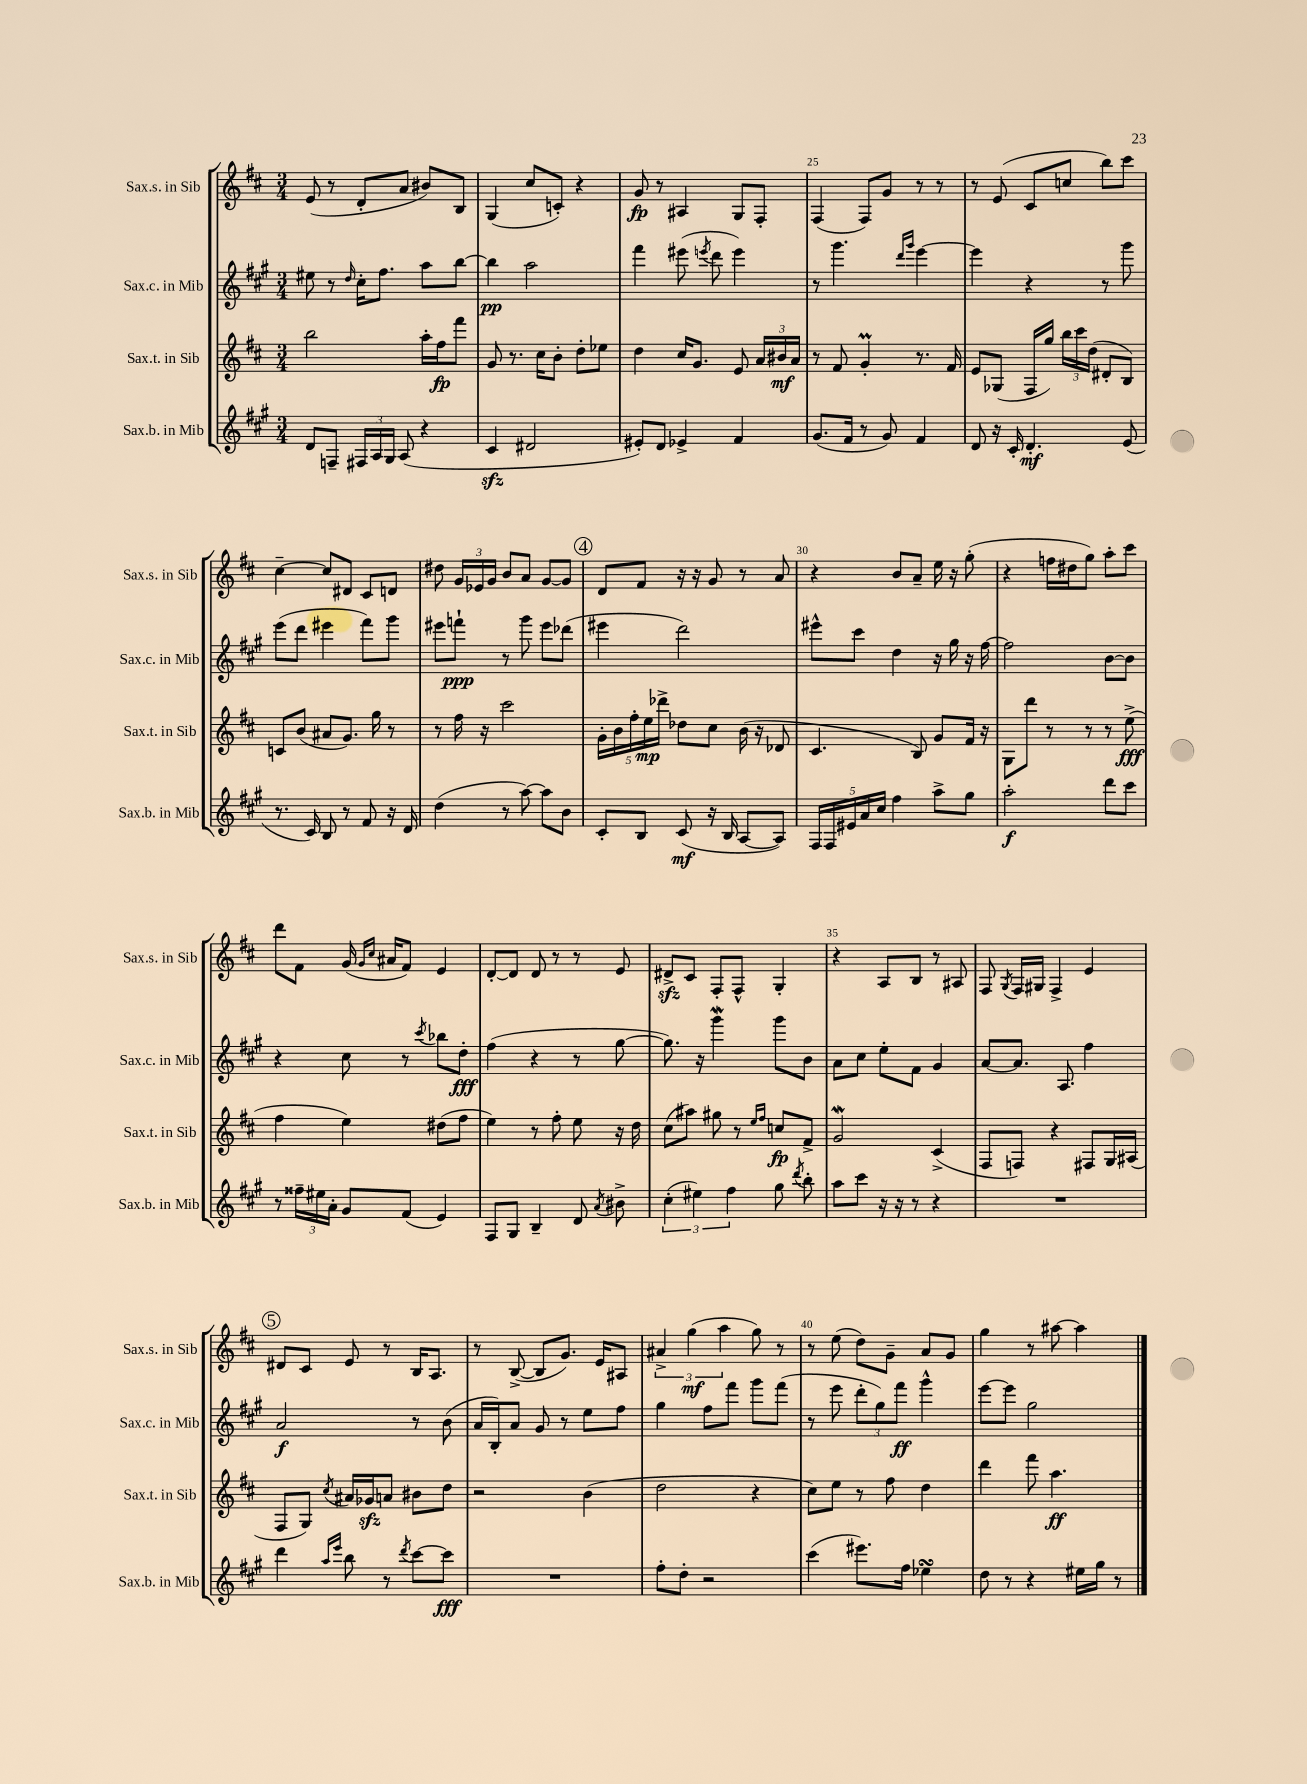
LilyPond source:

<<
\new StaffGroup <<
\new Staff = "s0" \with { instrumentName = "Sax.s. in Sib" shortInstrumentName = "Sax.s. in Sib" } {
    \clef treble \key d \major \numericTimeSignature \time 3/4
    \autoBeamOff e'8( r8 d'8[-. a'8] bis'8[) b8] |
    g4( cis''8[ c'8]-.) r4 |
    g'8\fp r8 ais4 g8[ fis8]-. |
    fis4( fis8[) g'8] r8 r8 |
    r8 e'8( cis'8[ c''8] b''8[) cis'''8] |
    cis''4~-- cis''8[ dis'8] cis'8[ d'8] |
    dis''8 \tuplet 3/2 { g'16[ ees'16 g'16] } b'8[ a'8] g'8[~ g'8] |
    \mark \markup { \circle "4" } d'8[ fis'8] r16 r16 g'8 r8 a'8 |
    r4 b'8[ a'8]-- e''16 r16 g''8-.( |
    r4 f''16[ dis''16 g''8]) a''8[-. cis'''8] |
    d'''8[ fis'8] g'16( \grace { g'16[ cis''16] } ais'16[ fis'8]) e'4 |
    d'8[~-. d'8] d'8 r8 r8 e'8 |
    dis'8[->\sfz cis'8] fis8[-. fis8]-^ g4-. |
    r4 a8[ b8] r8 ais8 |
    fis8 \acciaccatura { g8 } fis16[ gis16] fis4-> e'4 |
    \mark \markup { \circle "5" } dis'8[ cis'8] e'8 r8 b16[ a8.] |
    r8 b8~->( b8[ g'8.]) e'16[ ais8] |
    \tuplet 3/2 { ais'4-> g''4\mf( a''4 } g''8) r8 |
    r8 e''8( d''8[) g'8]-- a'8[ g'8] |
    g''4 r8 ais''8~ ais''4 \bar "|." |
}
\new Staff = "s1" \with { instrumentName = "Sax.c. in Mib" shortInstrumentName = "Sax.c. in Mib" } {
    \clef treble \key a \major \numericTimeSignature \time 3/4
    \autoBeamOff eis''8 r8 \grace { d''16 } cis''16[-. fis''8.] a''8[ b''8]~ |
    b''4\pp a''2 |
    fis'''4 eis'''8( \acciaccatura { e'''8 } d'''8 e'''4) |
    r8 gis'''4. \grace { d'''16[ gis'''16] } e'''4~ |
    e'''4 r4 r8 gis'''8 |
    e'''8[( d'''8] eis'''4 fis'''8[) gis'''8] |
    eis'''8[ f'''8]-!\ppp r8 gis'''8 eis'''8[ des'''8]( |
    \mark \markup { \circle "4" } eis'''4 d'''2) |
    eis'''8[-^ cis'''8] d''4 r16 gis''16 r16 fis''16~ |
    fis''2 b'8[~ b'8] |
    r4 cis''8 r8 \acciaccatura { cis'''8 } bes''8[ d''8]-.\fff |
    fis''4( r4 r8 gis''8~ |
    gis''8.) r16 gis'''4\mordent gis'''8[ b'8] |
    a'8[ cis''8] e''8[-. fis'8] gis'4 |
    a'8[~ a'8.] a8. fis''4 |
    \mark \markup { \circle "5" } a'2\f r8 b'8( |
    a'16[ b16-.) a'8] gis'8 r8 e''8[ fis''8] |
    gis''4 fis''8[ fis'''8] gis'''8[ fis'''8]( |
    r8 e'''8 \tuplet 3/2 { d'''8[-. gis''8) fis'''8]\ff } gis'''4-^ |
    e'''8[~ e'''8] gis''2 \bar "|." |
}
\new Staff = "s2" \with { instrumentName = "Sax.t. in Sib" shortInstrumentName = "Sax.t. in Sib" } {
    \clef treble \key d \major \numericTimeSignature \time 3/4
    \autoBeamOff b''2 a''16[-. fis''16\fp fis'''8] |
    g'8 r8. cis''16[ b'8]-. d''8[-. ees''8] |
    d''4 cis''16[ g'8.] e'8 \tuplet 3/2 { a'16[ bis'16\mf a'16] } |
    r8 fis'8 g'4-.\prall r8. fis'16 |
    e'8[ ges8]( fis16[ g''16]) \tuplet 3/2 { b''16[ cis'''16 d''16]( } dis'8[-. b8]) |
    c'8[ b'8]( ais'8[ g'8.]) g''16 r8 |
    r8 fis''16 r16 cis'''2 |
    \mark \markup { \circle "4" } \tuplet 5/4 { g'16[-. b'16 fis''16-. e''16\mp des'''16]-> } des''8[ cis''8] b'16( r16 des'8 |
    cis'4. b8) g'8[ fis'16] r16 |
    g8[ d'''8] r8 r8 r8 e''8->\fff( |
    fis''4 e''4) dis''8[( fis''8] |
    e''4) r8 fis''8-. e''8 r16 d''16 |
    cis''8[( ais''8]) gis''8 r8 \grace { e''16[ fis''16] } c''8[\fp fis'8]-> |
    g'2\mordent cis'4->( |
    fis8[ f8]) r4 fis8[ g16 ais16]( |
    \mark \markup { \circle "5" } fis8[ g8]) \acciaccatura { cis''8 } ais'16[ ges'16\sfz a'8] bis'8[ d''8] |
    r2 b'4( |
    d''2 r4 |
    cis''8[) e''8] r8 fis''8 d''4 |
    d'''4 fis'''8 a''4.\ff \bar "|." |
}
\new Staff = "s3" \with { instrumentName = "Sax.b. in Mib" shortInstrumentName = "Sax.b. in Mib" } {
    \clef treble \key a \major \numericTimeSignature \time 3/4
    \autoBeamOff d'8[ f8]-- \tuplet 3/2 { fis16[ a16 gis16] } a8( r4 |
    cis'4\sfz dis'2 |
    eis'8[-.) d'8] ees'4-> fis'4 |
    gis'8.[( fis'16] r8 gis'8) fis'4 |
    d'8 r16 cis'16-. d'4.-.\mf e'8( |
    r8. cis'16) b8 r8 fis'8 r16 d'16 |
    d''4( r8 a''8~) a''8[ b'8] |
    \mark \markup { \circle "4" } cis'8[-. b8] cis'8\mf( r16 b16 a8[~ a8]) |
    \tuplet 5/4 { fis16[ fis16 eis'16 a'16 cis''16] } fis''4 a''8[-> gis''8] |
    a''2-.\f d'''8[ cis'''8] |
    r8 \tuplet 3/2 { fisis''16[-- eis''16 a'16]-. } gis'8[ fis'8]( e'4) |
    fis8[ gis8] b4-- d'8 \acciaccatura { a'8 } bis'8-> |
    \tuplet 3/2 { cis''4-.( eis''4) fis''4 } gis''8 \acciaccatura { d'''8 } b''8-. |
    a''8[ cis'''8] r16 r16 r8 r4 |
    R2. |
    \mark \markup { \circle "5" } d'''4 \grace { a''16[ e'''16] } b''8 r8 \acciaccatura { d'''8 } cis'''8[~ cis'''8]\fff |
    R2. |
    fis''8[-. d''8]-. r2 |
    cis'''4( eis'''8.[) fis''16] ees''4\turn |
    d''8 r8 r4 eis''16[ gis''16] r8 \bar "|." |
}
>>
>>
\layout { \context { \Score currentBarNumber = #22 \override BarNumber.break-visibility = ##(#f #t #t) barNumberVisibility = #(every-nth-bar-number-visible 5) } }
